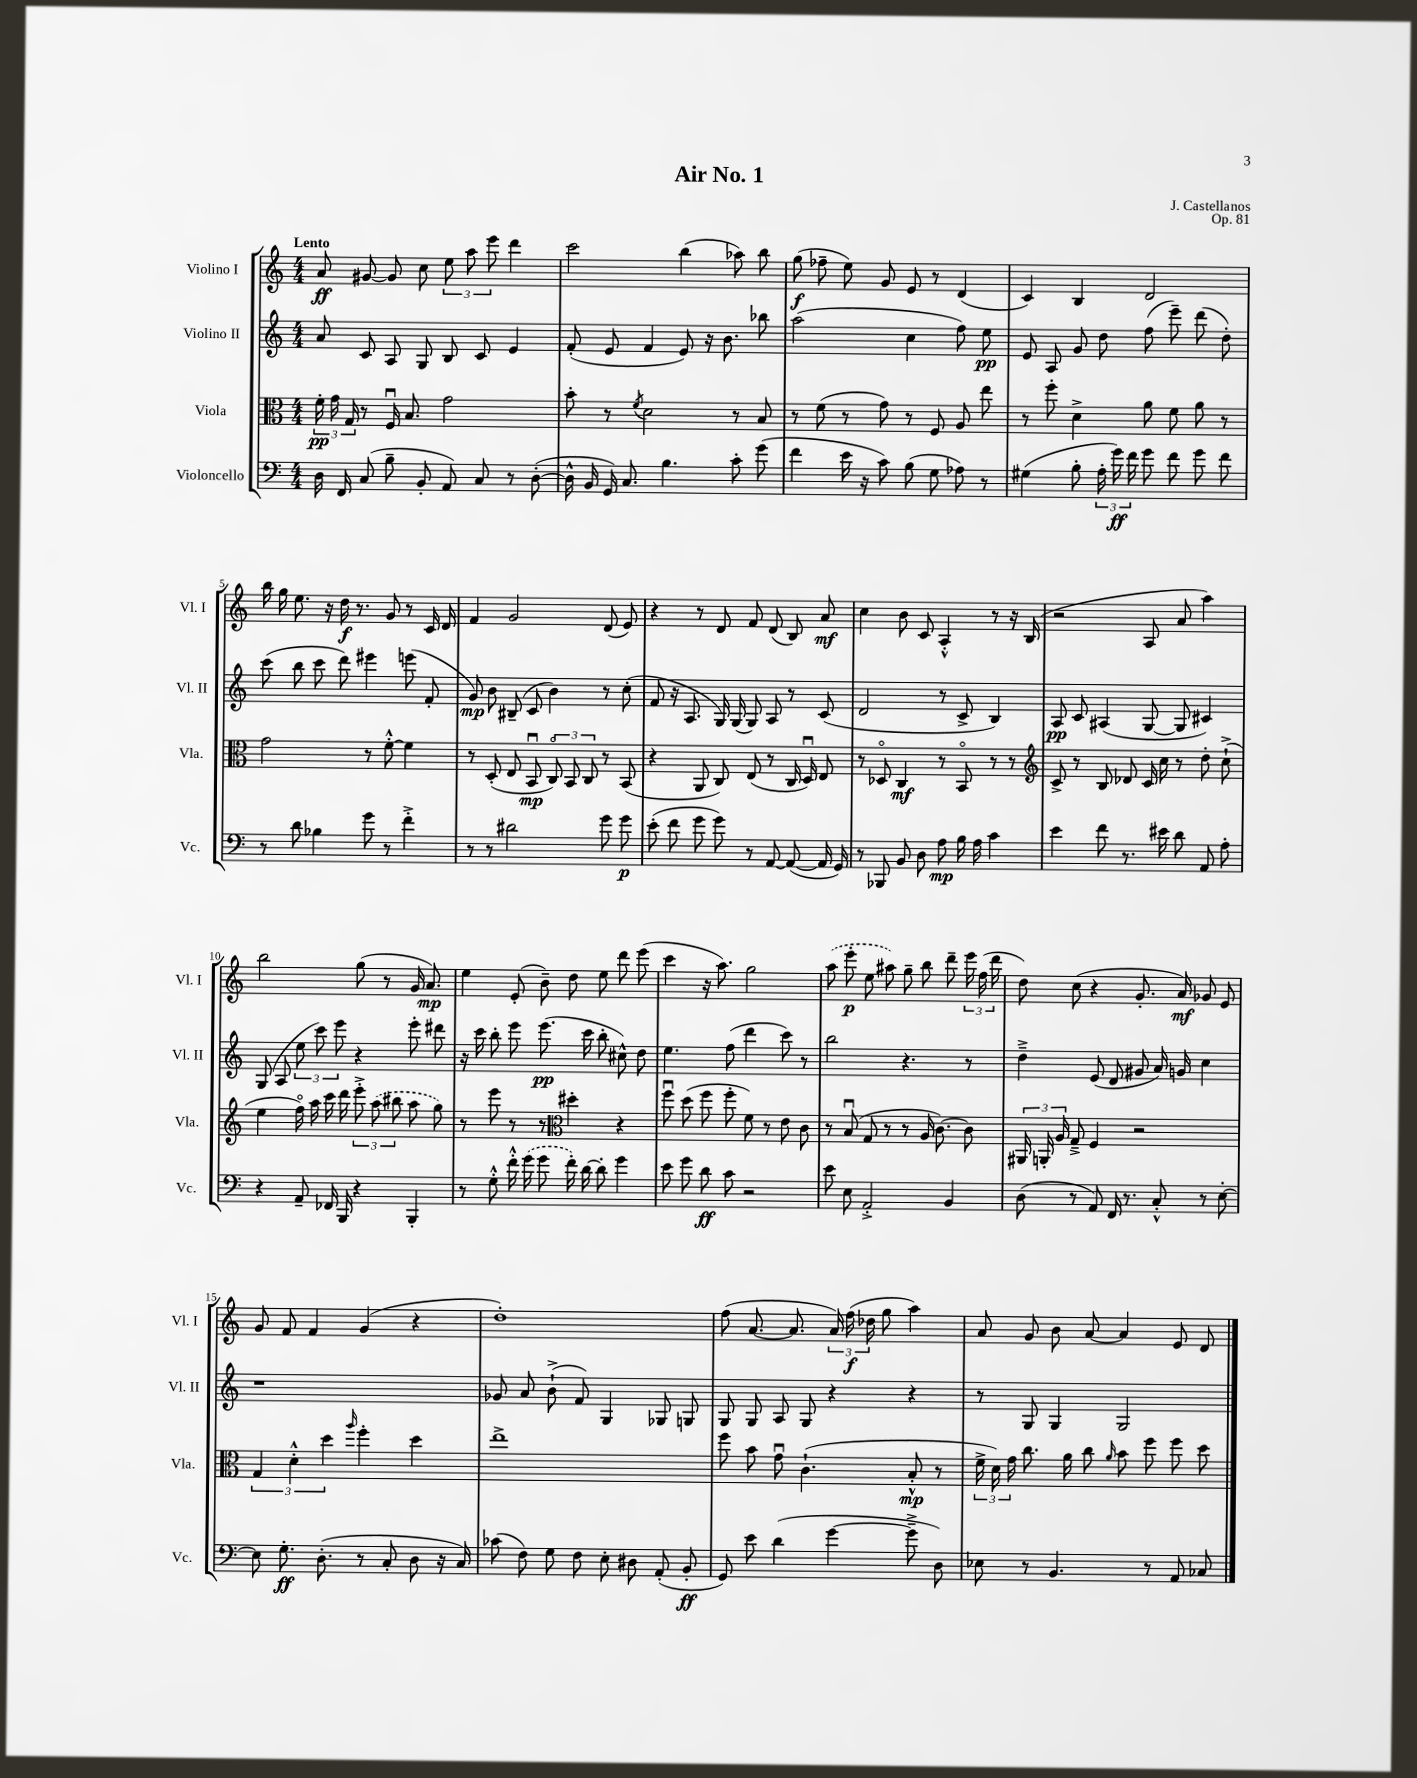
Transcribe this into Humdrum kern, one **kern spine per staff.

**kern	**dynam	**kern	**dynam	**kern	**dynam	**kern	**dynam
*part4	*part4	*part3	*part3	*part2	*part2	*part1	*part1
*staff4	*staff4	*staff3	*staff3	*staff2	*staff2	*staff1	*staff1
*I"Violoncello	*	*I"Viola	*	*I"Violino II	*	*I"Violino I	*
*I'Vc.	*	*I'Vla.	*	*I'Vl. II	*	*I'Vl. I	*
*clefF4	*	*clefC3	*	*clefG2	*	*clefG2	*
*k[]	*	*k[]	*	*k[]	*	*k[]	*
*M4/4	*	*M4/4	*	*M4/4	*	*M4/4	*
=1	=1	=1	=1	=1	=1	=1	=1
!	!	!	!	!	!	!LO:TX:a:B:t=Lento	!
16D\	.	24f'\	pp	8a/	.	8a/	ff
.	.	24g\	.	.	.	.	.
16FF/	.	.	.	.	.	.	.
.	.	24G/	.	.	.	.	.
(8C/	.	8r	.	8c/	.	[8g#X/	.
8B~\	.	16Fu/	.	8A/	.	8g#/]	.
.	.	8.B/	.	.	.	.	.
8BB'/	.	.	.	8G/	.	8cc\	.
8AA/)	.	2g\	.	8B/	.	12ee\	.
.	.	.	.	.	.	12aa\	.
8C/	.	.	.	8c/	.	.	.
.	.	.	.	.	.	12eee\	.
8r	.	.	.	4e/	.	4ddd\	.
([8D'\	.	.	.	.	.	.	.
=2	=2	=2	=2	=2	=2	=2	=2
16D^^\]	.	8b'\	.	(8f'/	.	2ccc\	.
16BB/	.	.	.	.	.	.	.
16GG/)	.	8r	.	8e/	.	.	.
8.C/	.	.	.	.	.	.	.
.	.	8qf/	.	.	.	.	.
.	.	2d\	.	4f/	.	.	.
4.B\	.	.	.	.	.	.	.
.	.	.	.	8e/)	.	(4bb\	.
.	.	.	.	16r	.	.	.
.	.	.	.	8.b\	.	.	.
8c'\	.	8r	.	.	.	8aa-X\)	.
(8g\	.	8B/	.	8bb-X\	.	8bb\	.
=3	=3	=3	=3	=3	=3	=3	=3
4f\	.	8r	.	(2aa\	.	(8gg\	f
.	.	(8f\	.	.	.	8ff-X~\	.
16e\	.	8r	.	.	.	8ee\)	.
16r	.	.	.	.	.	.	.
8c\)	.	8g\)	.	.	.	8g/	.
(8B\	.	8r	.	4cc\	.	8e/	.
8G\	.	8F/	.	.	.	8r	.
8A-X\)	.	8A/	.	8ff\)	.	(4d/	.
8r	.	8ee\	.	8ee\	pp	.	.
=4	=4	=4	=4	=4	=4	=4	=4
(4G#X\	.	8r	.	8e/	.	4c/)	.
.	.	8ff'\	.	8A/	.	.	.
8B'\	.	4d^\	.	8g/	.	4B/	.
24A'\	.	.	.	8dd\	.	.	.
24g\)	ff	.	.	.	.	.	.
24f\	.	.	.	.	.	.	.
8g\	.	8a\	.	(8ff\	.	2d/	.
8f\	.	8f\	.	8eee~\)	.	.	.
8g\	.	8a\	.	(8ddd\	.	.	.
8f\	.	8r	.	8dd'\)	.	.	.
!!LO:LB:g=z
=5	=5	=5	=5	=5	=5	=5	=5
8r	.	2g\	.	(8ccc\	.	16bb\	.
.	.	.	.	.	.	16gg\	.
8d\	.	.	.	8bb\	.	8.ee\	.
4B-X\	.	.	.	8ccc\	.	.	.
.	.	.	.	.	.	16r	.
.	.	.	.	8ddd\)	.	16dd\	f
.	.	.	.	.	.	8.r	.
8g\	.	8r	.	4eee#X\	.	.	.
8r	.	[8f'^^\	.	.	.	8g/	.
4f'^\	.	4f\]	.	(8eeen\	.	8r	.
.	.	.	.	8f'/	.	16c/	.
.	.	.	.	.	.	16d/	.
=6	=6	=6	=6	=6	=6	=6	=6
8r	.	8r	.	8g/)	mp	4f/	.
8r	.	(8D'/	.	8b\	.	.	.
2d#X\	.	8E/	.	(8B#X~/	.	2g/	.
.	.	8BBu/	mp	8c/	.	.	.
.	.	12C/)	.	4b\)	.	.	.
.	.	12BB/	.	.	.	.	.
.	.	12C/	.	.	.	.	.
8g\	.	8r	.	8r	.	(8d/	.
8g\	p	(8BB/	.	(8cc'\	.	8e/)	.
=7	=7	=7	=7	=7	=7	=7	=7
(8e'\	.	4r	.	8f/	.	4r	.
8f\	.	.	.	16r	.	.	.
.	.	.	.	8.A/	.	.	.
8g\	.	8AA/	.	.	.	8r	.
8g\)	.	8C/)	.	16G/)	.	8d/	.
.	.	.	.	(16G/	.	.	.
8r	.	(8E/	.	8G/)	.	8f/	.
[8AA/	.	8r	.	8A/	.	(8d/	.
(8AA/_	.	16C/	.	8r	.	8B/)	.
.	.	16Du/)	.	.	.	.	.
16AA/]	.	8E/	.	(8c/	.	8a/	mf
16GG/)	.	.	.	.	.	.	.
=8	=8	=8	=8	=8	=8	=8	=8
8r	.	8r	.	2d/	.	4cc\	.
8BBB-X/	.	8D-X/	.	.	.	.	.
8BB/	.	4C/	mf	.	.	8b\	.
8D\	.	.	.	.	.	8c/	.
8A\	mp	8r	.	8r	.	4A'^^/	.
16B\	.	8BB/	.	8c^/	.	.	.
16A\	.	.	.	.	.	.	.
4c\	.	8r	.	4B/)	.	8r	.
.	.	8r	.	.	.	16r	.
.	.	.	.	.	.	(16B/	.
=9	=9	=9	=9	=9	=9	=9	=9
*	*	*clefG2	*	*	*	*	*
4e\	.	8c^/	.	8A/	pp	2r	.
.	.	8r	.	8c/	.	.	.
8f\	.	8B/	.	(4A#X/	.	.	.
8.r	.	8d-X/	.	.	.	.	.
.	.	16c/	.	[8G/	.	8A/	.
16e#X\	.	16cc\	.	.	.	.	.
8d\	.	8r	.	8G/]	.	8a/	.
8AA/	.	8dd'\	.	4c#X/)	.	4aa\)	.
8A'\	.	(8cc`^\	.	.	.	.	.
!!LO:LB:g=z
=10	=10	=10	=10	=10	=10	=10	=10
4r	.	4ee\	.	(8G/	.	2bb\	.
.	.	.	.	8A/	.	.	.
8AA~/	.	16ff\)	.	12ee\	.	.	.
.	.	16aa\	.	.	.	.	.
.	.	.	.	12ccc\)	.	.	.
16FF-X/	.	16ccc\	.	.	.	.	.
.	.	.	.	12eee\	.	.	.
16BBB/	.	16ddd\	.	.	.	.	.
4r	.	12eee'^\	.	4r	.	(8gg\	.
.	.	(12aa\	.	.	.	.	.
.	.	.	.	.	.	8r	.
.	.	12bb#X\	.	.	.	.	.
4BBB'/	.	8aa\	.	8eee'\	.	16g/	.
.	.	.	.	.	.	8.a/)	mp
.	.	8gg\)	.	8ddd#X\	.	.	.
=11	=11	=11	=11	=11	=11	=11	=11
8r	.	8r	.	16r	.	4ee\	.
.	.	.	.	16ccc\	.	.	.
8G'^^\	.	8eee\	.	8bb'\	.	.	.
16f'^^\	.	8r	.	8eee\	.	(8e'/	.
(16g\	.	.	.	.	.	.	.
8g\	.	8r	.	(8.eee\	pp	8b~\)	.
*	*	*clefC3	*	*	*	*	*
16f'\)	.	4dd#X'\	.	.	.	8dd\	.
[16d\	.	.	.	16ccc\	.	.	.
8d'\]	.	.	.	8bb'\	.	8ee\	.
4g\	.	4r	.	8cc#X^^\)	.	8ddd\	.
.	.	.	.	8dd\	.	(8eee\	.
=12	=12	=12	=12	=12	=12	=12	=12
8e\	.	8ffu\	.	4.ee\	.	4ccc\	.
8g\	.	(8dd\	.	.	.	.	.
8d\	ff	8ff\	.	.	.	16r	.
.	.	.	.	.	.	8.aa\)	.
8c\	.	8ff'\	.	(8ff\	.	.	.
2r	.	8f\)	.	4ddd\	.	2gg\	.
.	.	8r	.	.	.	.	.
.	.	8e\	.	8ccc\)	.	.	.
.	.	8c\	.	8r	.	.	.
=13	=13	=13	=13	=13	=13	=13	=13
8e\	.	8r	.	2bb\	.	(8aa\	.
8E\	.	(8Bu/	.	.	.	8eee'\	p
2AA'^/	.	8G/	.	.	.	8ee\	.
.	.	8r	.	.	.	8aa#X\)	.
.	.	8r	.	4.r	.	8gg~\	.
.	.	16A/	.	.	.	8bb\	.
.	.	[8.c\)	.	.	.	.	.
4BB/	.	.	.	.	.	8ddd~\	.
.	.	8c\]	.	8r	.	24eee\	.
.	.	.	.	.	.	(24ff\	.
.	.	.	.	.	.	24ddd\	.
=14	=14	=14	=14	=14	=14	=14	=14
(8D\	.	24AA#X/	.	4dd~^\	.	8dd\)	.
.	.	24AAn'/	.	.	.	.	.
.	.	24A/	.	.	.	.	.
8r	.	8G~^/	.	.	.	(8cc\	.
8AA/)	.	4F/	.	(8e/	.	4r	.
16FF/	.	.	.	8d/	.	.	.
8.r	.	.	.	.	.	.	.
.	.	2r	.	8g#X/	.	8.g'/	.
8C'^^/	.	.	.	16a/)	.	.	.
.	.	.	.	16gn/	.	16a/)	mf
8r	.	.	.	4cc\	.	8g-X/	.
[8E'\	.	.	.	.	.	8e/	.
!!LO:LB:g=z
=15	=15	=15	=15	=15	=15	=15	=15
8E\]	.	6G/	.	1r	.	8g/	.
8.G'\	ff	.	.	.	.	8f/	.
.	.	6d'^^\	.	.	.	.	.
.	.	.	.	.	.	4f/	.
(8.D'\	.	.	.	.	.	.	.
.	.	6dd\	.	.	.	.	.
.	.	16qqaa/	.	.	.	.	.
8r	.	4ff'\	.	.	.	(4g/	.
8C'/	.	.	.	.	.	.	.
8D\	.	4dd\	.	.	.	4r	.
16r	.	.	.	.	.	.	.
16C/)	.	.	.	.	.	.	.
=16	=16	=16	=16	=16	=16	=16	=16
(8c-X\	.	1ee^	.	8g-X/	.	1dd')	.
8F\)	.	.	.	8a/	.	.	.
8G\	.	.	.	(8b`^\	.	.	.
8F\	.	.	.	8f/)	.	.	.
8E'\	.	.	.	4G/	.	.	.
8D#X\	.	.	.	.	.	.	.
(8AA'/	.	.	.	8G-X/	.	.	.
8BB'/	ff	.	.	8Gn/	.	.	.
=17	=17	=17	=17	=17	=17	=17	=17
8GG/)	.	8ff\	.	8G/	.	(8ff\	.
8e\	.	8b\	.	8G/	.	[8.a/	.
(4d\	.	8gu\	.	8A/	.	.	.
.	.	.	.	.	.	8.a/]	.
.	.	(4.c`\	.	8G/	.	.	.
[4g\	.	.	.	4r	.	24a/)	.
.	.	.	.	.	.	(24ff\	f
.	.	.	.	.	.	24dd-X\	.
.	.	.	.	.	.	8gg\	.
8g~^\]	.	8B'^^/	mp	4r	.	4aa\)	.
8D\)	.	8r	.	.	.	.	.
=18	=18	=18	=18	=18	=18	=18	=18
8E-X\	.	24f^\	.	8r	.	8a/	.
.	.	24d\)	.	.	.	.	.
.	.	24g\	.	.	.	.	.
8r	.	8.cc\	.	8G/	.	8g/	.
4.BB/	.	.	.	4G/	.	8b\	.
.	.	16a\	.	.	.	.	.
.	.	8cc\	.	.	.	[8a/	.
.	.	16qqa/	.	.	.	.	.
.	.	8b\	.	2G/	.	4a/]	.
8r	.	8ff\	.	.	.	.	.
8AA/	.	8ff\	.	.	.	8e/	.
8C-X/	.	8dd\	.	.	.	8d/	.
==	==	==	==	==	==	==	==
*-	*-	*-	*-	*-	*-	*-	*-
